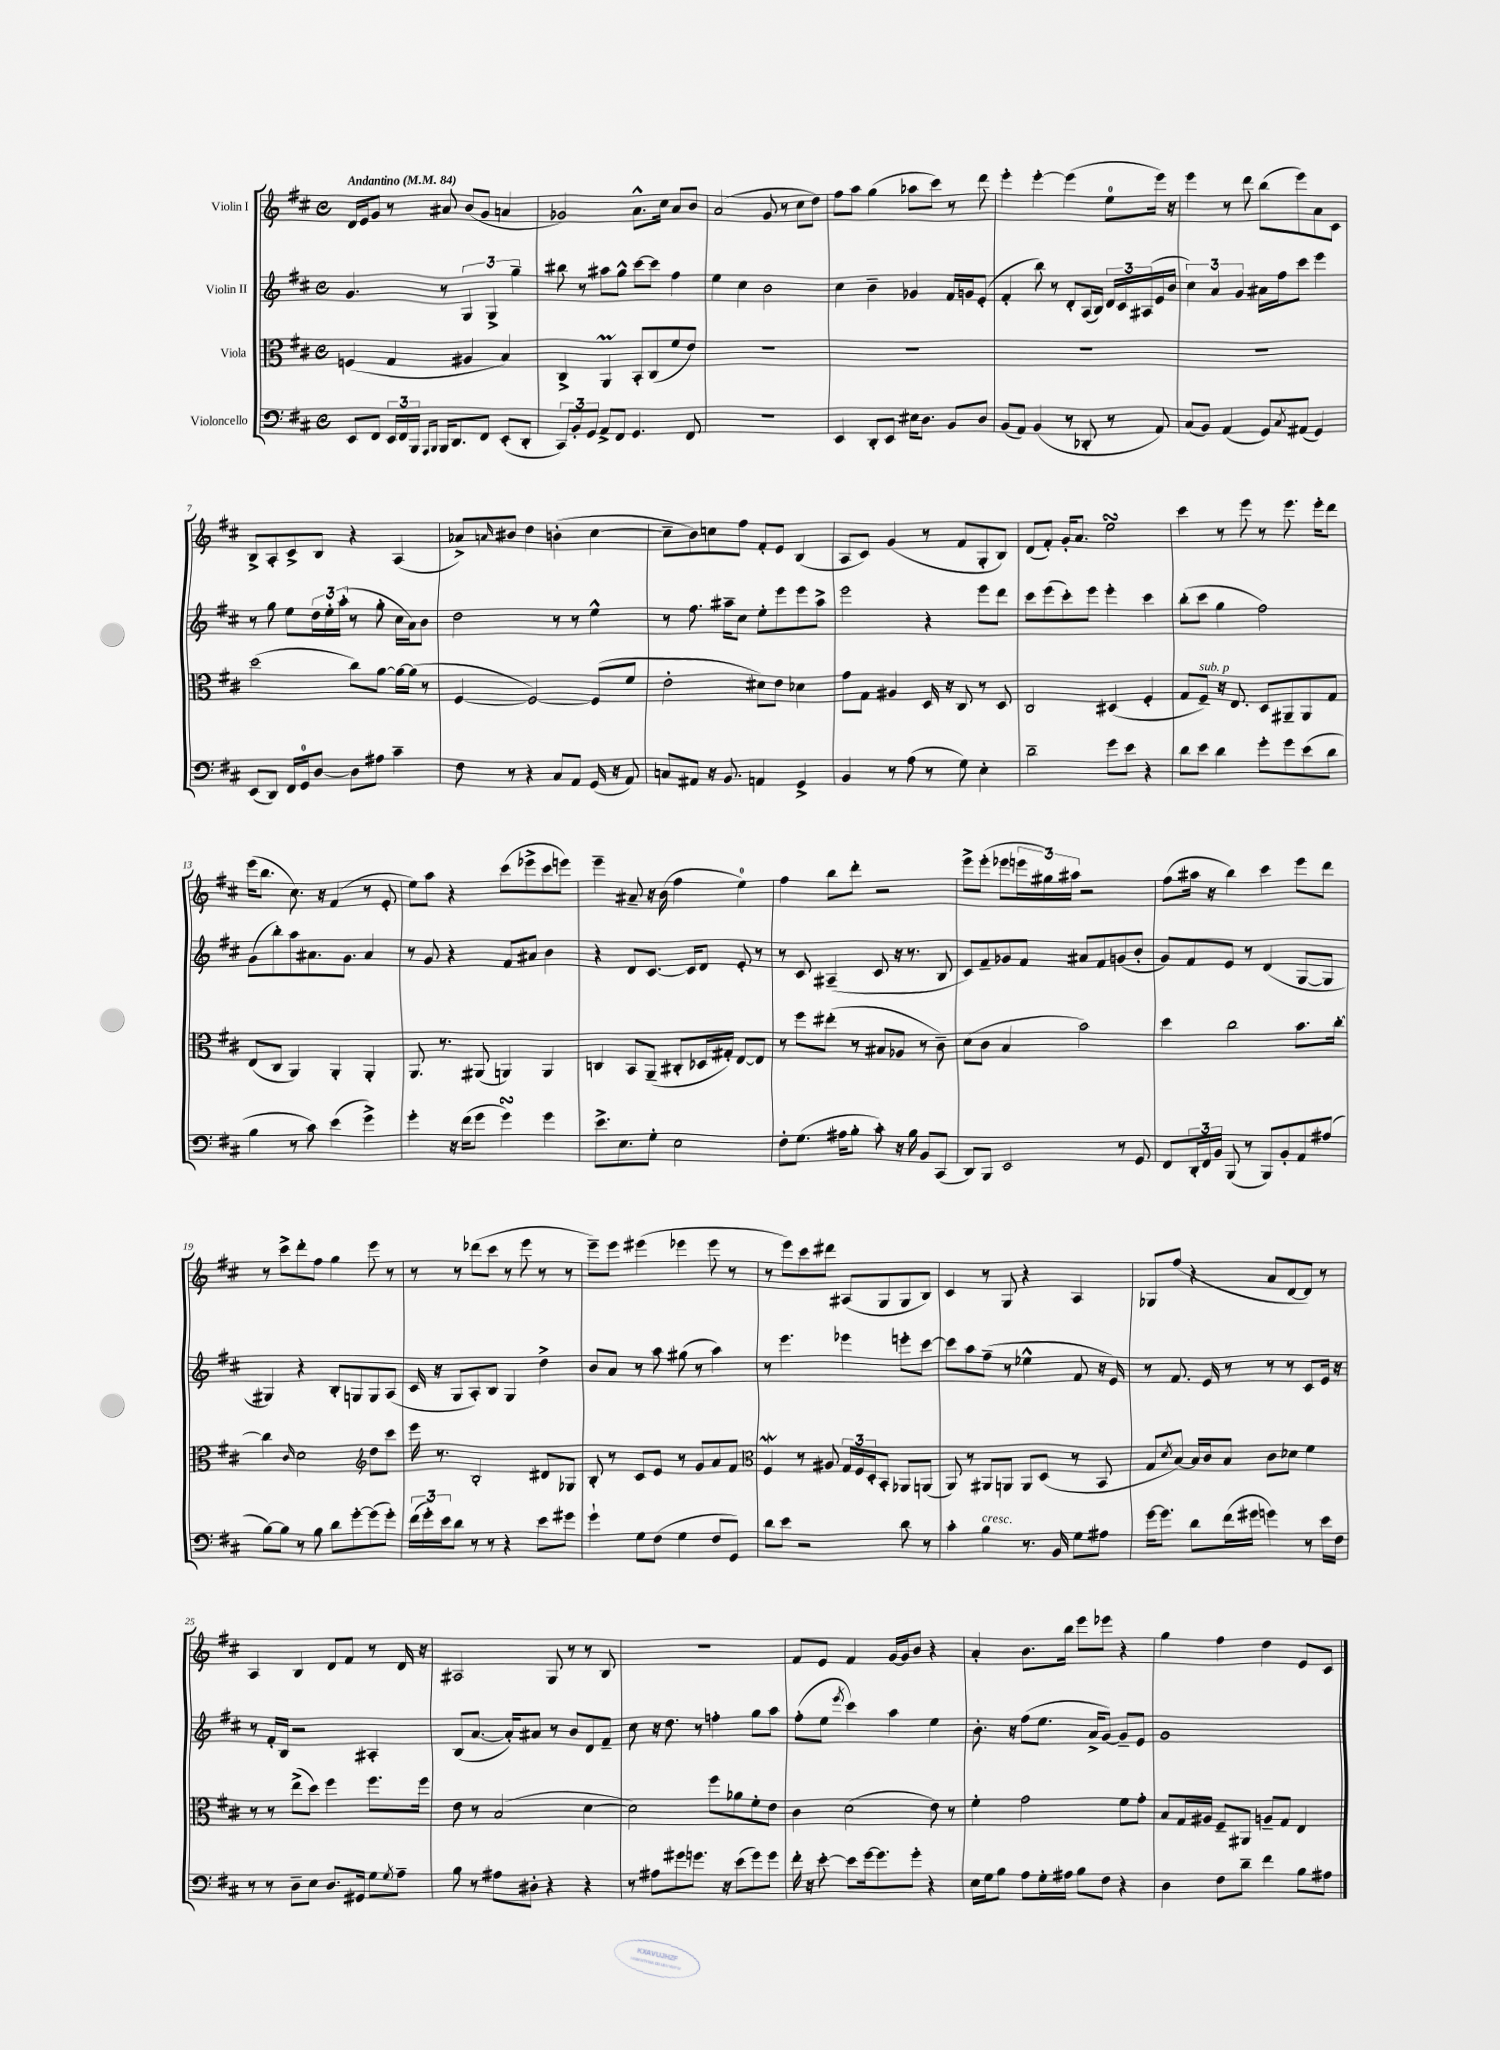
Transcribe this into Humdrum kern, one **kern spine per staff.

**kern	**kern	**kern	**kern
*part4	*part3	*part2	*part1
*staff4	*staff3	*staff2	*staff1
*I"Violoncello	*I"Viola	*I"Violin II	*I"Violin I
*clefF4	*clefC3	*clefG2	*clefG2
*k[f#c#]	*k[f#c#]	*k[f#c#]	*k[f#c#]
*M4/4	*M4/4	*M4/4	*M4/4
*met(c)	*met(c)	*met(c)	*met(c)
*MM84	*MM84	*MM84	*MM84
=1	=1	=1	=1
!	!	!	!LO:TX:a:B:t=Andantino
8EE/L	(4Fn/	4.g/	16d/LL
.	.	.	16e/J
8FF#/J	.	.	8g/J
24EE/LL	4G/	.	8r
24FF#/	.	.	.
24BBB/JJ	.	.	.
16qqAAA/LL	.	.	.
16qqBBB/JJ	.	.	.
16BBB/KL	.	8r	8a#X/
8.DD/	.	.	.
.	4A#X/	6G/	(8b/L
8FF#/J	.	.	8g/J
.	.	6G^/	.
(8EE'/L	4B/)	.	4an/
.	.	6gg~\	.
8DD'/J	.	.	.
=2	=2	=2	=2
12CC#/L)	4C#^/	8bb#X\	2g-X/)
12BB'/	.	.	.
.	.	8r	.
12GG/J	.	.	.
8AA^/L	4AAM/	8aa#X\L	.
8FF#/J	.	8gg^^\J	.
4.GG/	8BB'/L	[8ccc#\L	8.a^^\L
.	(8C#/	8ccc#\J]	.
.	.	.	16cc#\Jk
.	8f#/	4ff#\	8a/L
8FF#/	8e/J)	.	8b/J
=3	=3	=3	=3
1r	1r	4ee\	(2a/
.	.	4cc#\	.
.	.	2b\	8g/
.	.	.	8r
.	.	.	8cc#\L
.	.	.	8dd\J)
=4	=4	=4	=4
4EE/	1r	4cc#\	8ff#\L
.	.	.	8aa\J
8DD'/L	.	4b~\	(4gg\
8EE/J	.	.	.
16E#X\KL	.	4g-X/	8aa-X\L
8.D\J	.	.	.
.	.	.	8ccc#\J)
8BB/L	.	16f#/LL	8r
.	.	16gn/J	.
8D/J	.	(8e'/J	8ddd\
=5	=5	=5	=5
(8BB/L	1r	4f#'/	4eee'\
8AA/J)	.	.	.
(4BB/	.	8bb\)	[4eee'\
.	.	8r	.
8r	.	8d'/L	(4eee\]
8DD-X'/	.	(16A/L	.
.	.	16B/JJ)	.
8r	.	24d/LL	8ee\L
.	.	24c#/	.
.	.	(24A#X/	.
8AA/)	.	16e/	16eee\Jk)
.	.	16b/JJ	16r
=6	=6	=6	=6
(8C#/L	1r	6cc#\)	4eee\
8BB/J)	.	.	.
.	.	6a/	.
(4AA/	.	.	8r
.	.	6g/	.
.	.	.	8ddd\
8GG/L)	.	16a#X\LL	(8bb\L
.	.	16ff#\J	.
8qC#/	.	.	.
(8AA#X/J	.	8ccc#\J	8eee\)
4GG/)	.	4eee\	8a\
.	.	.	8c#\J
!!LO:LB:g=z
=7	=7	=7	=7
(8EE/L	(2dd\	8r	8B^/L
8DD/J)	.	8gg\	8A'/
16FF#/LL	.	8ee\L	8c#^/
16GG/J	.	.	.
[8D/J	.	24dd\L	8B/J
.	.	24ee'\	.
.	.	(24aa'\JJ	.
8D\L]	8cc#\L)	8r	4r
8A#X\J	[8a\J	8gg'\	.
4c#~\	16a\LL_	16cc#\LL	(4A/
.	(16a\JJ]	16a\J)	.
.	8r	8b\J	.
=8	=8	=8	=8
8F#\	[4F#/	2dd\	8a-X^/L)
.	.	.	16qqan/
8r	.	.	8b#X/J
4r	2F#/_)	.	4dd\
8C#/L	.	8r	(4bn'\
8AA/J	.	8r	.
(16GG/	(8F#/L]	4ee^^\	[4cc#\
16r	.	.	.
8AA/)	8f#/J	.	.
=9	=9	=9	=9
8Cn/L	2e'\	8r	8cc#~\L]
8AA#X/J	.	8.ff#\	8b\)
16r	.	.	8ccn\
8.BB/	.	16aa#X~\KL	.
.	.	8cc#\J	8ff#\J
4AAn/	8d#X\L)	8ee'\L	8f#'/L
.	8e\J	8eee\	8e/J
4GG^/	4d-X\	8eee\	(4B/
.	.	8aa#^\J	.
=10	=10	=10	=10
4BB/	8g\L	2eee\	8A/L
.	8G\J	.	8c#/J)
8r	4A#X/	.	(4g/
(8A\	.	.	.
8r	16D/	4r	8r
.	16r	.	.
8G\)	8C#/	.	8f#/L
4E'\	8r	8eee\L	8G'/
.	8D/	8ddd\J	8B/J)
=11	=11	=11	=11
2d~\	2C#/	8ccc#\L	(8d/L
.	.	(8eee\	8f#'/J)
.	.	8ccc#'\)	16g'/KL
.	.	.	8.a/J
.	.	8eee\J	.
8g\L	(4D#X/	4eee'\	2eesSSS\
8e\J	.	.	.
4r	4F#'/	4ccc#\	.
=12	=12	=12	=12
8d\L	8G/L	(8bb'\L	4ccc#\
!	!LO:TX:a:i:t=sub. p	!	!
8e\J	8F#~/J)	8ccc#\J	.
4d\	16r	4gg\	8r
.	8.E/	.	.
.	.	.	8eee\
8g'\L	8D/L	2ff#\)	8r
8g\	8AA#X~/	.	8.eee\
(8e\	8AA#/	.	.
.	.	.	16eee'\KL
8d\J	8G/J	.	8ddd\J
!!LO:LB:g=z
=13	=13	=13	=13
4B\	(8E/L	(8g\L	(16eee\KL
.	.	.	8.bb\J
.	8C#/J	8bb'\)	.
8r	4AA/)	8aa\	8.cc#\)
8c#\)	.	8.a#X\	.
.	.	.	16r
(4e\	4AA'/	.	(4f#/
.	.	8.g\J	.
4g^\)	4AA'/	4a#/	8r
.	.	.	8e'/
=14	=14	=14	=14
4g'\	8.AA/	8r	8ee\L)
.	.	8g/	8aa\J
.	8.r	.	.
16r	.	4r	4r
(16f#\KL	.	.	.
8g\J	(8AA#X/	.	.
4gsSSs\)	4AAn/)	8f#/L	(8ccc#\L
.	.	8a#X/J	8eee-X^\
4g\	4AA/	4b\	8ccc#\
.	.	.	8eeen\J)
=15	=15	=15	=15
8.e^\L	4Cn/	4r	4eee~\
8.E\	.	.	.
.	8BB/L	8d/L	8a#X~/
8G'\J	(8AA~/J	[8.c#/J	16r
.	.	.	(16b\
2E\	8C#X'/L	.	4ff#\
.	.	16c#/KL]	.
.	16D-X/L	8d/J	.
.	16G#X'/JJ)	.	.
.	[8E/L	8e'/	4ee\)
.	8E/J]	8r	.
=16	=16	=16	=16
8F#'\L	8r	8r	4ff#\
(8.G\J	8ff#\L	8c#/	.
.	(8ee#X'\J	(4A#X~/	8bb\L
16A#X\KL	.	.	.
8B'\J	8r	.	8ddd'\J
8c#'\)	8B#X/L	8c#/	2r
16r	8A-X/J	16r	.
16B\	.	8.r	.
8BB/L	8r	.	.
(8CC#/J	8c#~\)	8B/	.
=17	=17	=17	=17
8DD/L)	(8d\L	8c#/L)	8eee^\L
8BBB/J	8c#\J	8f#~/	(8eee'\J
2EE/	4B/	8g-X/	8eee-X\L
.	.	8f#/J	24eeen\L
.	.	.	24gg#X\)
.	.	.	24aa#X\JJ
.	2b\)	8a#X/L	2r
.	.	8f#/	.
8r	.	(8gn/	.
8GG/	.	8b'/J	.
=18	=18	=18	=18
8FF#/L	4dd\	8g/L)	(8ff#\L
24DD'/L	.	8f#/	16aa#X\Jk
24FF#/	.	.	.
.	.	.	16r
24BB/JJ	.	.	.
(8BBB/	2cc#\	8e/J	4bb\)
8r	.	8r	.
8BBB/L)	.	(4d/	4ccc#\
8BB'/	.	.	.
8AA/	8.b\L	[8G/L	8eee\L
(8A#X/J	.	8G/J]	8ddd\J
.	[16cc#'\Jk	.	.
!!LO:LB:g=z
=19	=19	=19	=19
[8B\L)	4cc#\]	4G#X/)	8r
8B\J]	.	.	8ccc#^\L
.	16qqc#/	.	.
8r	2d\	4r	8ddd'\
8B\	.	.	8ff#\J
8d\L	.	8B'/L	4gg\
[8g'\	.	8Gn/	.
*	*clefG2	*	*
(8g\]	8dd\L	8G/	8eee\
8g'\J)	8ccc#\J	(8A/J	8r
=20	=20	=20	=20
(24f#\LL	16eee\	16c#/	8r
24g'\)	.	.	.
.	8.r	16r	.
24e\J	.	.	.
8d\J	.	8G/L	8r
8r	2B'/	8A'/)	(8ddd-X\L
8r	.	8B/J	8ccc#\J
4r	.	4G/	8r
.	.	.	8eee\
8e\L	8d#X/L	4dd^\	8r
8g#X\J	8G-X/J	.	8r
=21	=21	=21	=21
4g`\	8B'/	8b/L	8eee~\L)
.	8r	8a/J	8eee\J
8G\L	8c#/L	8r	(4eee#X\
(8F#\J	8e/J	8aa\	.
4G\	8r	(8gg#X\	4eee-X\
.	8g/L	8r	.
8F#/L	8a/	4aa\)	8eee-\
8GG/J)	8f#/J	.	8r
=22	=22	=22	=22
*	*clefC3	*	*
8d\L	4F#W/	8r	8r
8e\J	.	4.eee\	8eee\L)
2r	8r	.	8ccc#\
.	8A#X/	.	8ddd#X\J
.	24G/LL	4eee-X\	(8A#X/L
.	24F#/	.	.
.	24D'/J	.	.
.	8BB'/J	.	8G/
8d\	8AA-X/L	8eeen'\L	8G/
8r	(8AAn/J	[8ccc#\J	8B/J)
=23	=23	=23	=23
4c#'\	8AA/)	8ccc#\L]	4c#/
.	8r	8aa\	.
!LO:TX:a:i:t=cresc.	!	!	!
4B\	8AA#X/L	(8ff#~\J	8r
.	8AAn/J	8r	8G/
8.r	8AA/L	4ee-X^^\	4r
.	(8D/J	.	.
16BB/	.	.	.
8G\L	8r	8f#/	4A/
8A#X\J	8BB/	16r	.
.	.	16e/)	.
=24	=24	=24	=24
[16g\KL	8G/L	8r	8G-X/L
8.g\J]	.	.	.
.	8qd/	.	.
.	[8B/J)	8.f#/	(8ff#/J
8d\L	16B/LL]	.	4r
.	16c#/J	16e/	.
(16f#\L	8B/J	8r	.
16g#X\JJ	.	.	.
4gn\)	8c#\L	8r	8a/L
.	8d-X\J	8r	[8d/
8r	4f#\	8c#/L	8d/J])
16e\LL	.	16e/Jk	8r
16F#\JJ	.	16r	.
!!LO:LB:g=z
=25	=25	=25	=25
8r	8r	8r	4A/
8r	8r	16f#'/LL	.
.	.	16B/JJ	.
8D~\L	(8ee^\L	2r	4B/
8E\J	8dd\J)	.	.
8.D/L	4ff#\	.	8d/L
.	.	.	8f#/J
16GG#X/Jk	.	.	.
8G\L	8.ff#\L	4A#X'/	8r
8qG/	.	.	.
8A~\J	.	.	16d/
.	16ff#\Jk	.	16r
=26	=26	=26	=26
8B\	8e\	(8B/L	2A#X/
8r	8r	[8.a/J	.
8A#X\L	(2B/	.	.
.	.	16a'/KL])	.
8D#X'\J	.	8a#X/J	.
4r	.	8r	8G/
.	.	8b/L	8r
4r	[4d\	8d/	8r
.	.	8f#~/J	8B/
=27	=27	=27	=27
8r	2d\])	8cc#\	1r
8A#X\L	.	16r	.
.	.	8.dd\	.
8g#X\	.	.	.
8.gn\J	.	8r	.
.	8ff#\L	4ffn'\	.
16r	.	.	.
(8e\L	8a-X\	.	.
8g\)	8f#'\	8gg\L	.
8g\J	8e\J	8aa\J	.
=28	=28	=28	=28
16f#'\	4c#\	(8ff#'\L	8f#/L
16r	.	.	.
[8e'\	.	8ee\J	8e/J
.	.	8qeee/	.
8e\L]	(2d\	4ccc#\)	4f#/
[16g\k	.	.	.
8.g\]	.	.	.
.	.	4aa\	[16g/LL
.	.	.	16g/J]
8g'\J	.	.	8b/J
4r	8e\)	4ee\	4r
.	8r	.	.
=29	=29	=29	=29
16E\LL	4f#'\	8.b'\	4a'/
16G\J	.	.	.
8B\J	.	.	.
.	.	16r	.
8A\L	2g\	(8ff#\L	8.b\L
16G'\L	.	8.ee\J	.
16A#X\JJ	.	.	16bb\Jk
8B\L	.	.	8eee\L
.	.	16a^/KL	.
8F#\J	.	[8g/J)	8eee-X\J
4r	8f#\L	8g~/L]	4r
.	8g'\J	8e/J	.
=30	=30	=30	=30
4D\	8B/L	1g	4gg\
.	16G/L	.	.
.	16A#X/JJ	.	.
8F#\L	8F#~/L	.	4ff#\
8d~\J	8AA#X/J	.	.
4f#\	8An~/L	.	4dd\
.	8G/J	.	.
8B\L	4E/	.	8e/L
8A#X\J	.	.	8c#/J
==	==	==	==
*-	*-	*-	*-
